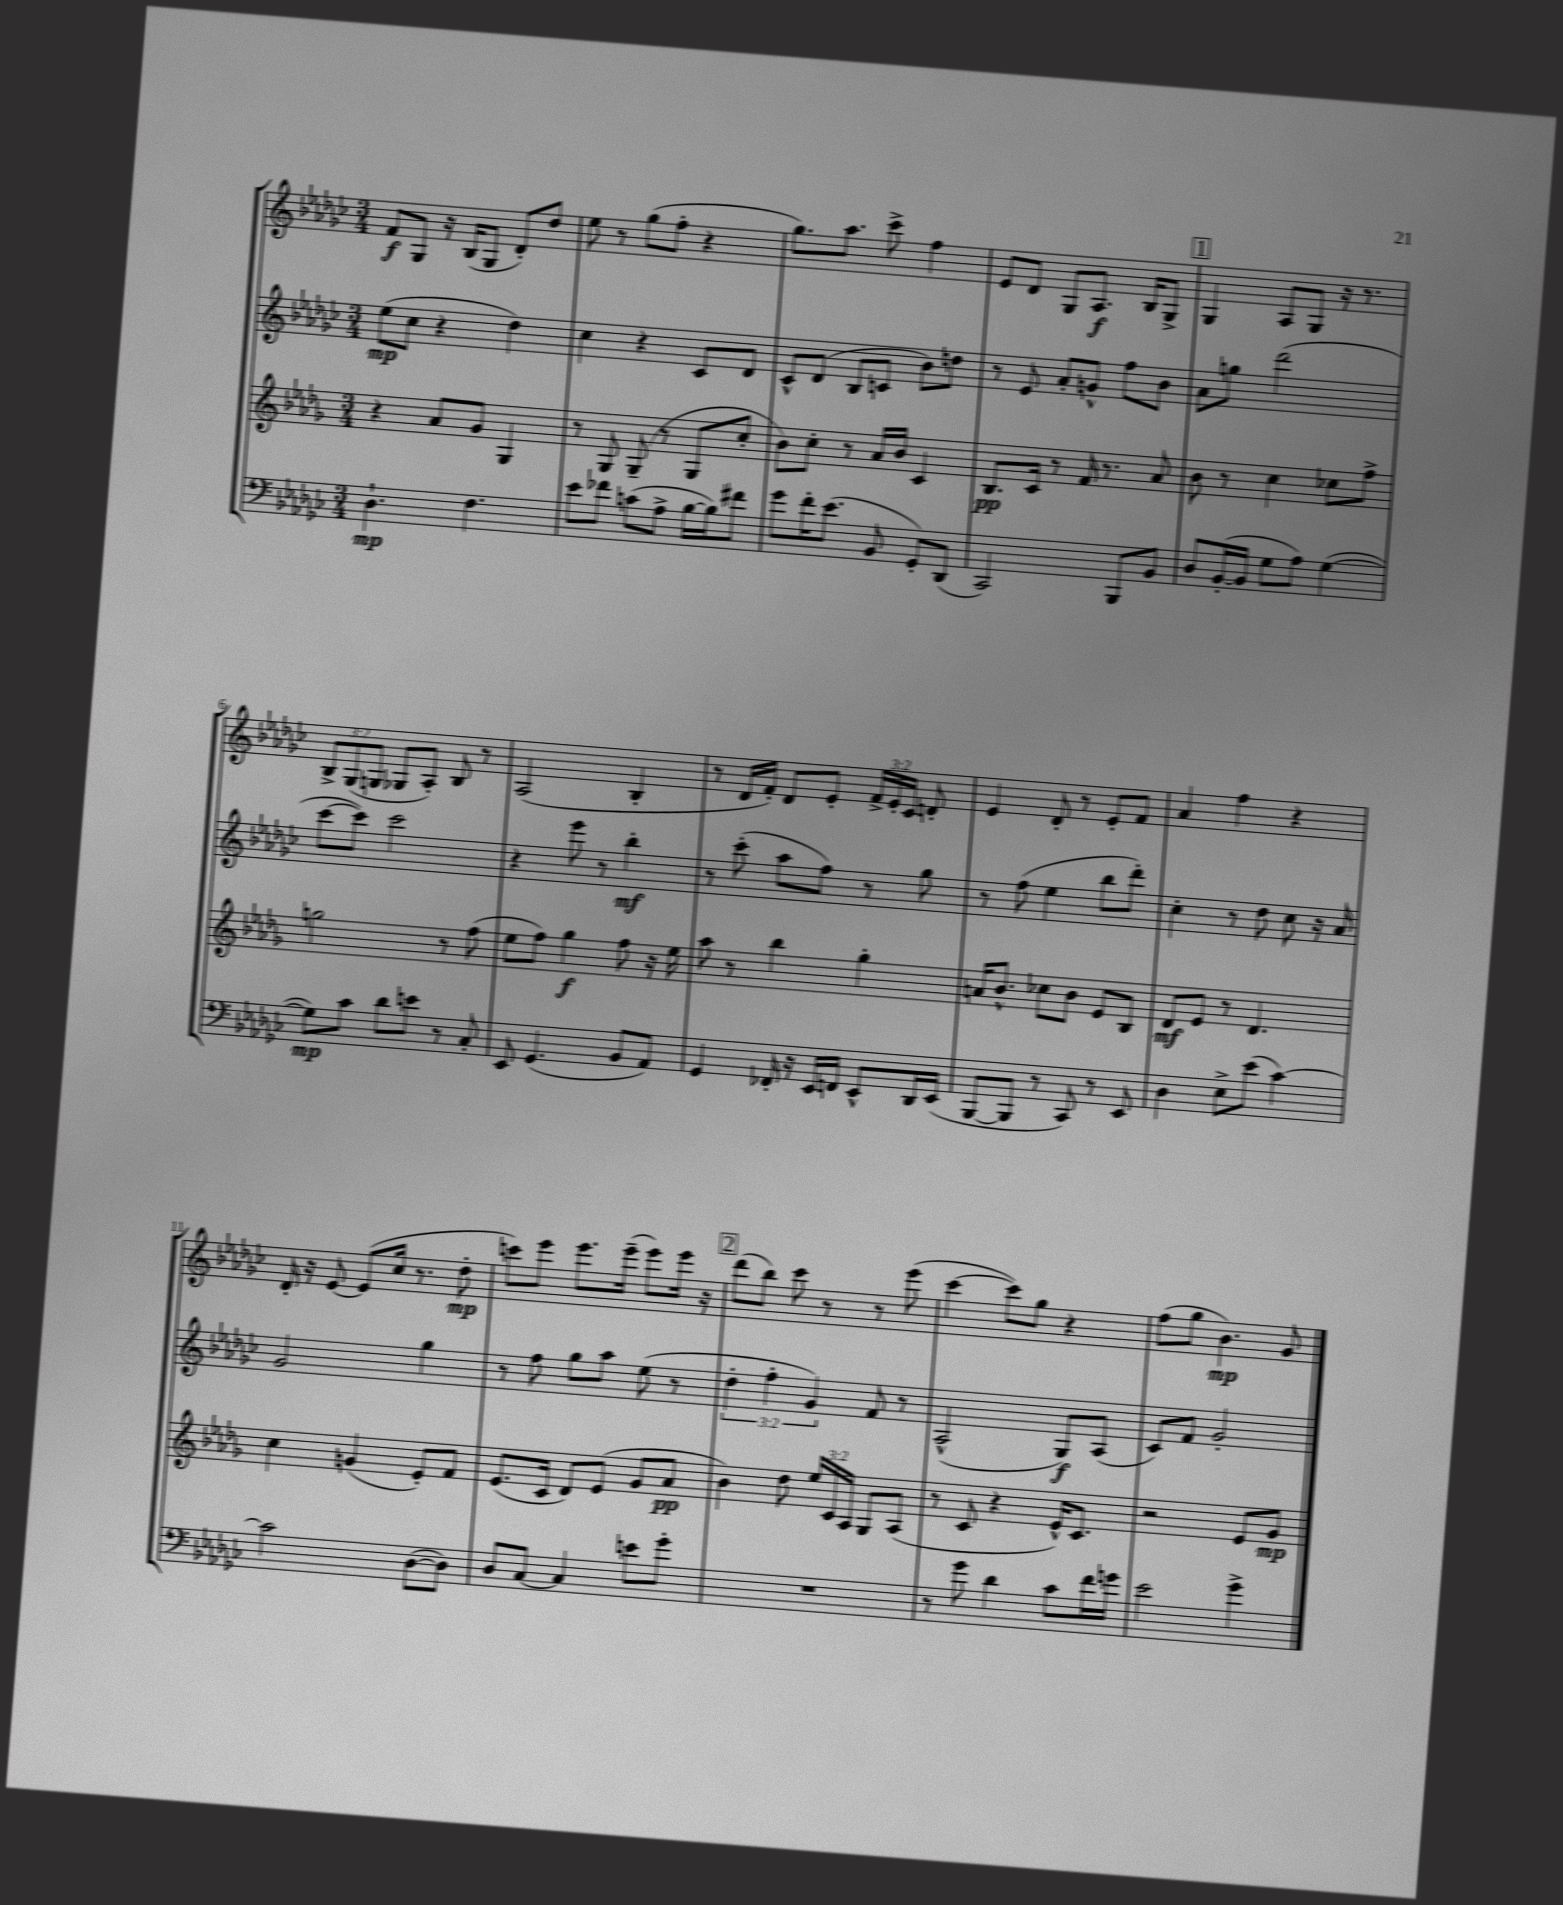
<<
\new StaffGroup <<
\new Staff = "s0" {
    \clef treble \key ges \major \numericTimeSignature \time 3/4 \override Staff.TupletNumber.text = #tuplet-number::calc-fraction-text
    \autoBeamOff f'8[\f ges8] r16 bes16[( ges8] des'8[-.) des''8] |
    ees''8 r8 ges''8[( f''8]-. r4 |
    ges''8.[) aes''8.] ces'''8-> f''4 |
    ees'8[ des'8] ges8[ aes8.]\f bes16[ ges8]-> |
    \mark \markup { \box "1" } ges4 aes8[ ges8] r16 r8. |
    \tuplet 3/2 { bes8[-> ges8( g8] } ges8[ aes8]-.) bes8 r8 |
    aes2( bes4-. |
    r8 des'16[ f'16]-.) des'8[ ees'8]-. \tuplet 3/2 { f'16[-> ees'16-. ces'16] } d'8-. |
    ees'4 des'8-. r8 ees'8[-. f'8] |
    aes'4 f''4 r4 |
    des'16-. r16 ees'8~ ees'8[( ces''16] r8. des''8-.\mp |
    c'''8[) ees'''8] ees'''8.[ ees'''16]--( ees'''8[) ees'''16] r16 |
    \mark \markup { \box "2" } des'''8[( bes''8]) ces'''8 r8 r8 ees'''8( |
    ces'''4~ ces'''8[) ges''8] r4 |
    f''8[( ges''8] bes'4.\mp) ges'8 \bar "|." |
}
\new Staff = "s1" {
    \clef treble \key ges \major \numericTimeSignature \time 3/4 \override Staff.TupletNumber.text = #tuplet-number::calc-fraction-text
    \autoBeamOff ees''8[\mp( ces''8] r4 des''4) |
    ces''4 r4 ces'8[ des'8] |
    ces'8[-^ des'8]( bes8[ c'8] bes'8[) d''8] |
    r8 ees'8 aes'8[-. g'8]-^ f''8[ bes'8] |
    \mark \markup { \box "1" } aes'8[ g''8] des'''2( |
    ces'''8[~ ces'''8]) ces'''2 |
    r4 ees'''8 r8 bes''4-.\mf |
    r8 ces'''8-.( aes''8[ f''8]) r8 ges''8 |
    r8 f''8( ees''4 bes''8[ des'''8]-.) |
    ces''4-. r8 des''8 ces''8 r16 aes'16 |
    ges'2 ges''4 |
    r8 f''8 ges''8[ aes''8] ees''8( r8 |
    \mark \markup { \box "2" } \tuplet 3/2 { des''4-. f''4-. ges'4) } f'8 r8 |
    aes2-^( ges8[\f) aes8]( |
    ces'8[) f'8] ges'2-. \bar "|." |
}
\new Staff = "s2" {
    \clef treble \key des \major \numericTimeSignature \time 3/4 \override Staff.TupletNumber.text = #tuplet-number::calc-fraction-text
    \autoBeamOff r4 aes'8[ ges'8] ges4 |
    r8 ges8 ges8--( r8 ges8[ c''8]-. |
    bes'8[) c''8]-. r8 aes'16[ bes'16] c'4 |
    bes8.[\pp c'16] r8 f'16 r8. aes'8 |
    \mark \markup { \box "1" } bes'8 r8 c''4 ces''8[ f''8]-> |
    g''2 r8 f''8( |
    ees''8[ f''8]) ges''4\f f''8 r16 ees''16 |
    aes''8 r8 bes''4 ges''4-. |
    a'16[ bes'8.]-^ ces''8[ bes'8] ees'8[ bes8] |
    des'8[\mf ees'8] r8 des'4. |
    c''4 g'4( ees'8[-.) f'8] |
    ees'8.[( c'16] des'8[) ees'8]( ges'8[ aes'8]\pp |
    \mark \markup { \box "2" } bes'4) des''8 \tuplet 3/2 { ees''16[ c'16 aes16] } ges8[ aes8]( |
    r8 c'8 r4 ees'16[-^) c'8.] |
    r2 ees'8[ ges'8]\mp \bar "|." |
}
\new Staff = "s3" {
    \clef bass \key ges \major \numericTimeSignature \time 3/4
    \autoBeamOff des4.-!\mp f4. |
    ees'8[ fes'8] c'8[( aes8]-> bes16[~ bes16) fis'8] |
    ges'8[ f'16-. ees'8.]( bes,8 ges,8[-.) des,8]( |
    ces,2) bes,,8[ bes,8] |
    \mark \markup { \box "1" } des8[ bes,16~-.( bes,16] ges8[ aes8]) ges4~( |
    ges8[\mp) ces'8] des'8[ e'8] r8 ces8-. |
    ees,8 ges,4.( bes,8[ aes,8]) |
    ges,4 fes,16-. r16 ees,16[ f,16] ees,8[-^ des,16 ees,16]( |
    bes,,8[~ bes,,8] r8 ces,8) r8 ees,8 |
    des4 ees8[-> ees'8]( ces'4~) |
    ces'2 des8[~( des8]) |
    des8[ ces8]~ ces4 e'8[ ges'8]-. |
    \mark \markup { \box "2" } R2. |
    r8 ges'8 des'4 ces'8[ f'16 g'16] |
    ees'2 ges'4-> \bar "|." |
}
>>
>>
